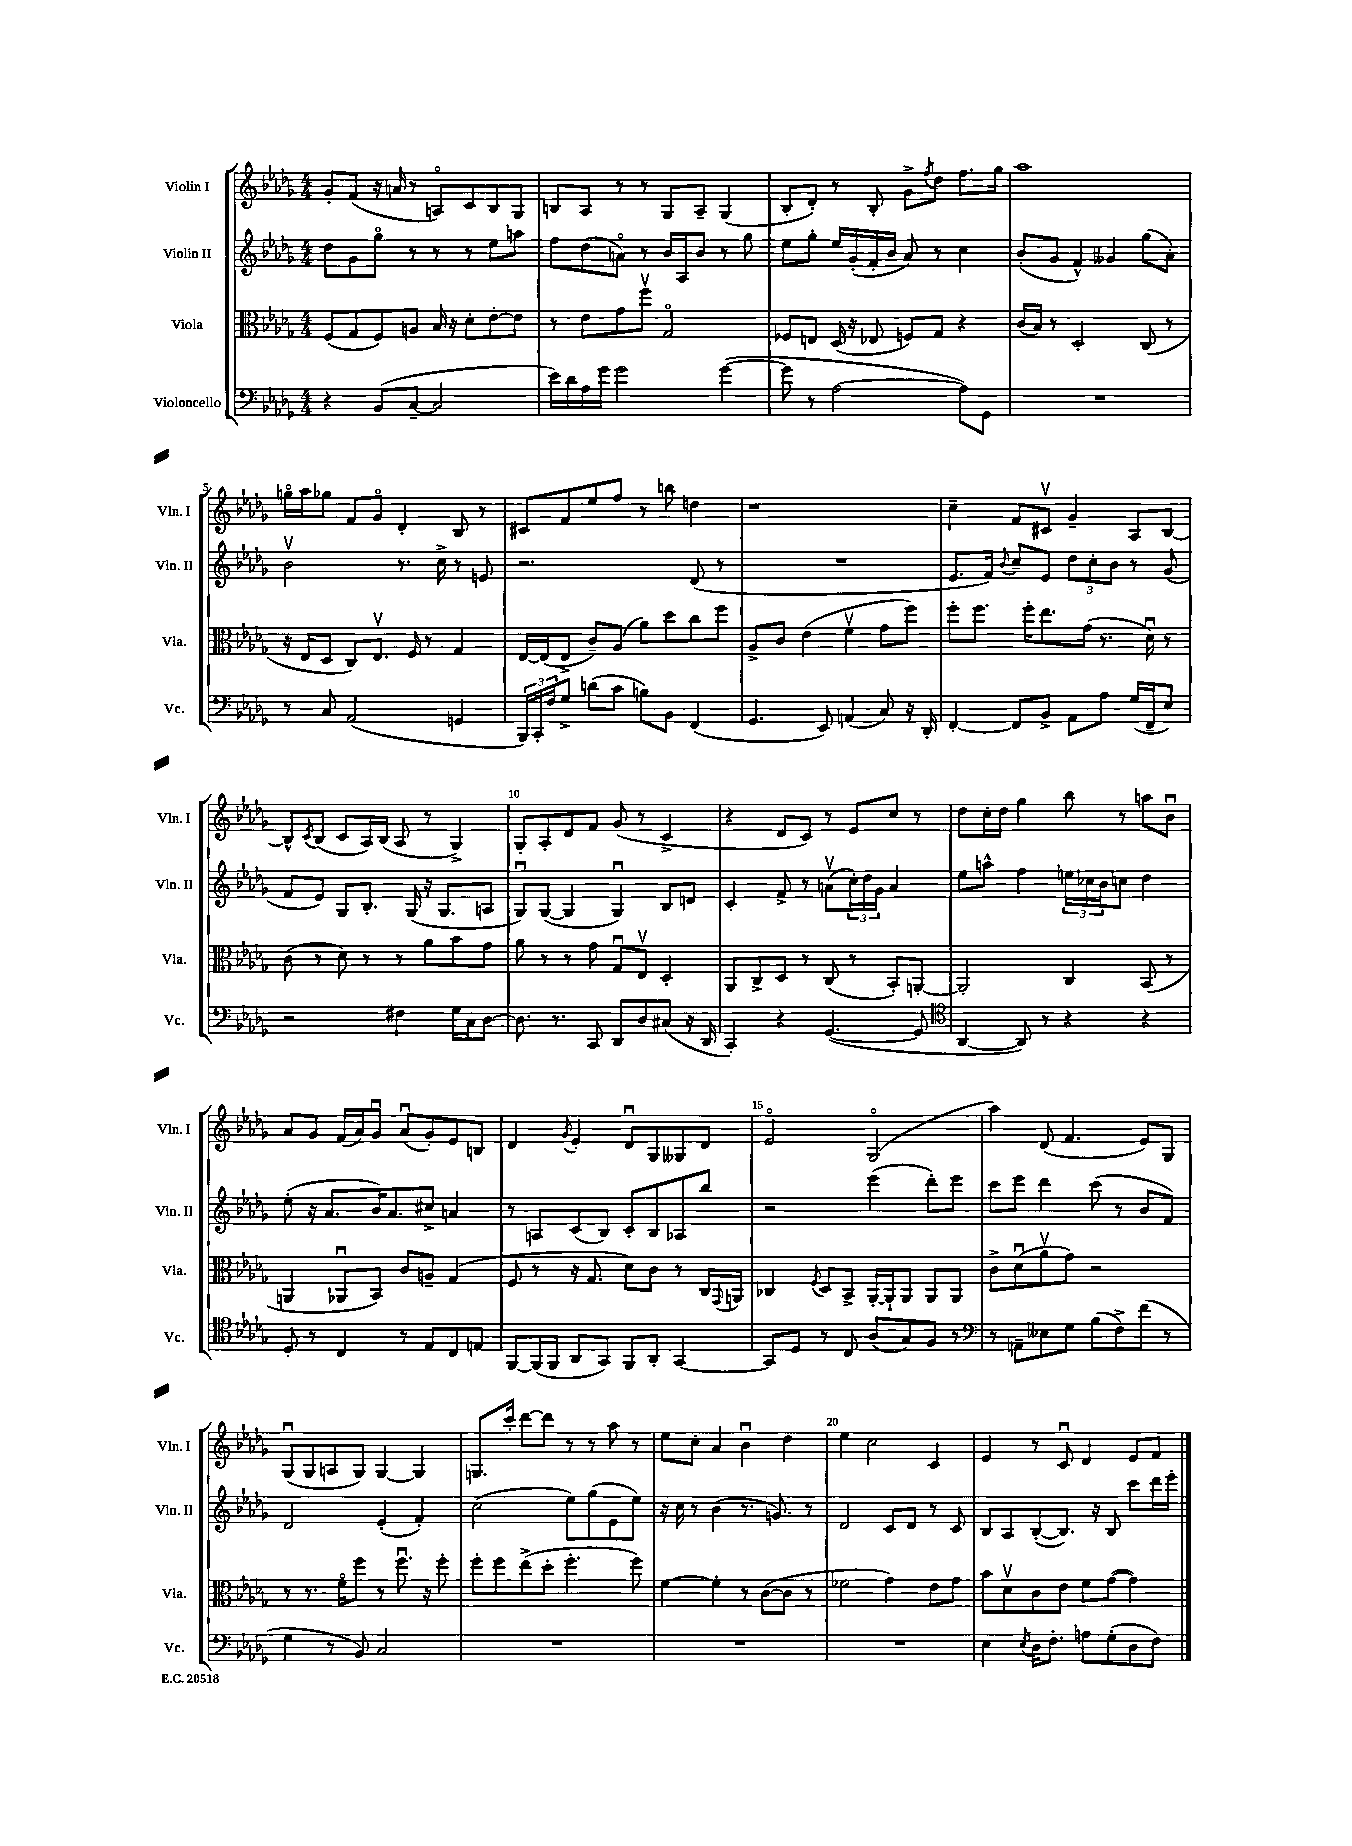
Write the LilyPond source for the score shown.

<<
\new StaffGroup <<
\new Staff = "s0" \with { instrumentName = "Violin I" shortInstrumentName = "Vln. I" } {
    \clef treble \key des \major \numericTimeSignature \time 4/4
    ges'8-. f'8( r16 a'16 r8 a8\flageolet) c'8 bes8 ges8 |
    b8 aes8 r8 r8 ges8 aes8-- ges4( |
    bes8-. des'8-.) r8 bes8-. ges'8-> \acciaccatura { f''8 } des''8 f''8. ges''16 |
    aes''1 |
    g''16\flageolet aes''16 ges''8 f'8 ges'8\flageolet des'4-. bes8 r8 |
    cis'8 f'8 ees''8 f''8 r8 b''8 d''4 |
    r1 |
    c''4-- f'8 cis'8\upbow ges'4-- aes8 bes8~ |
    bes8-^ \acciaccatura { c'8 } bes8( c'8 aes16) bes16( aes8 r8 ges4->) |
    ges8-. aes8-. des'8 f'8 ges'8( r8 c'4-> |
    r4 des'8 c'8) r8 ees'8 c''8 r8 |
    des''8 c''16-. des''16 ges''4 bes''8 r8 a''8 bes'8\downbow |
    aes'8 ges'8 f'16( aes'16) ges'8\downbow aes'8\downbow( ges'8-.) ees'8 b8 |
    des'4 \acciaccatura { ges'8 } ees'4-. des'8\downbow ges8 geses8 des'8 |
    ees'2\flageolet ges2\flageolet( |
    aes''4) des'8( f'4. ees'8) ges8 |
    ges8\downbow( ges8 a8 ges8) ges4~ ges4 |
    g8. c'''16-. des'''8~ des'''8 r8 r8 aes''8 r8 |
    ees''8 c''8-. aes'4 bes'4\downbow des''4 |
    ees''4 c''2 c'4 |
    ees'4 r8 c'8\downbow des'4 ees'8 f'8 \bar "|." |
}
\new Staff = "s1" \with { instrumentName = "Violin II" shortInstrumentName = "Vln. II" } {
    \clef treble \key des \major \numericTimeSignature \time 4/4
    des''8 ges'8 ges''8\flageolet r8 r8 r8 ees''8 a''8 |
    f''8 des''8( a'8\flageolet) r8 bes'16 aes16 bes'8 r8 ges''8 |
    ees''8 ges''8-. ees''16 ges'16-.( f'16-. bes'16 aes'8) r8 c''4 |
    bes'8-.( ges'8 f'4-^) geses'4 ges''8( aes'8-.) |
    bes'2\upbow r8. c''16-> r8 e'8 |
    r2. des'8( r8 |
    R1 |
    ees'8. f'16) \appoggiatura { bes'8 } c''8-- ees'8 \tuplet 3/2 { des''8 c''8-. bes'8 } r8 ges'8( |
    f'8 ees'8) ges8 bes8.-. ges16( r16 ges8. a8 |
    ges8\downbow) ges8~( ges4 ges4\downbow) bes8 d'8 |
    c'4-. f'8-> r8 a'8\upbow( \tuplet 3/2 { c''16-.) des''16 ges'16 } a'4 |
    ees''8 a''8-^ f''4 \tuplet 3/2 { e''16 ces''16 bes'16 } c''8 des''4 |
    ees''8-.( r16 aes'8. bes'16) aes'8. cis''8-> a'4 |
    r8 a8 c'8( bes8) c'8-. bes8 aes8 bes''8 |
    r2 ees'''4( des'''8-.) ees'''8 |
    c'''8 ees'''8 des'''4 c'''8( r8 bes'8 f'8) |
    des'2 ees'4-.( f'4-.) |
    c''2( ees''8) ges''8( ees'8 ees''8) |
    r16 c''16 r8 bes'4( r8. g'8.) r8 |
    des'2 c'8 des'8 r8 c'8 |
    bes8 aes8 bes8~-.( bes8.) r16 bes8 c'''8 des'''16 ees'''16-. \bar "|." |
}
\new Staff = "s2" \with { instrumentName = "Viola" shortInstrumentName = "Vla." } {
    \clef alto \key des \major \numericTimeSignature \time 4/4
    f8( ges8 f8) a8 bes16 r16 des'8-. ees'8~-. ees'8 |
    r8 ees'8 ges'8 f''8\upbow ges2\flageolet |
    fes8 e8 des16( r16 ees8 f8) ges8 r4 |
    c'16( bes16) r8 des2-. c8( r8 |
    r16 ees16 des8 c8) ees8.\upbow f16 r8 ges4 |
    ees16~ ees16( ees8-> c'8--) aes8( aes'8) des''8 c''8 f''8 |
    aes8-> c'8 ees'4( f'4\upbow ges'8 f''8) |
    f''8-. f''8. f''16-. ees''8. ges'16( r8. des'16\downbow) r8 |
    c'8( r8 des'8) r8 r8 aes'8 bes'8 ges'8 |
    aes'8 r8 r8 ges'8 ges8\downbow ees8\upbow des4-. |
    aes,8 c8-> des8 r8 c8( r8 bes,8-.) a,8~-. |
    a,2-. c4 bes,8( r8 |
    a,4 aes,8\downbow bes,8) c'8 a8-- ges4( |
    f8 r8 r16 ges8. des'8) c'8 r8 c16 \appoggiatura { ges,8 } a,16 |
    ces4 \acciaccatura { f8 } des8 bes,8-> aes,16~-. aes,16-! aes,8 aes,8 aes,8 |
    c'8-> des'8\downbow( aes'8\upbow ges'8) r2 |
    r8 r8. f'16\flageolet f''8 r8 f''8.\downbow r16 f''8-. |
    f''8-. f''8 ees''8->( des''8-. f''4.-. f''8) |
    f'4~ f'4-. r8 c'8~( c'8 r8 |
    fes'2 ges'4) ees'8 ges'8 |
    bes'8 des'8\upbow c'8 ees'8 f'8 ges'8~( ges'4) \bar "|." |
}
\new Staff = "s3" \with { instrumentName = "Violoncello" shortInstrumentName = "Vc." } {
    \clef bass \key des \major \numericTimeSignature \time 4/4
    r4 bes,8( c8~-- c2 |
    ees'16) des'16 aes16 ges'16 ges'2 ges'4~( |
    ges'8 r8 aes2~ aes8) ges,8 |
    R1 |
    r8 c8 aes,2( g,4 |
    \tuplet 3/2 { bes,,16) c,16-. f16 } ges8-> d'8( c'8 b8) bes,8 f,4( |
    ges,4. ees,8) a,4( c8) r16 des,16-. |
    f,4~-. f,8 bes,8-> aes,8 aes8 ges16( f,16-- ees8) |
    r2 fis4 ges16 c16 des8~ |
    des8. r8. c,8 des,8 des8 cis8( r16 des,16 |
    c,4-.) r4 ges,4.~( ges,8 |
    \clef tenor aes,4~ aes,8) r8 r4 r4 |
    des8-. r8 c4 r8 ees8 c8 e8 |
    f,8~ f,16( f,16 aes,8 ges,8) f,8 aes,8-. ges,4~ |
    ges,8 des8 r8 c8 aes8( ges8) f8 r8 |
    \clef bass r8 a,8-- eeses8 ges8 bes8( f8->) f'8( r8 |
    ges4 r8 bes,8) c2 |
    R1 |
    R1 |
    R1 |
    ees4 \acciaccatura { ees8 } des16 f8.-. a8 ges8-.( des8 f8) \bar "|." |
}
>>
>>
\layout { \context { \Score \override BarNumber.break-visibility = ##(#f #t #t) barNumberVisibility = #(every-nth-bar-number-visible 5) } }
